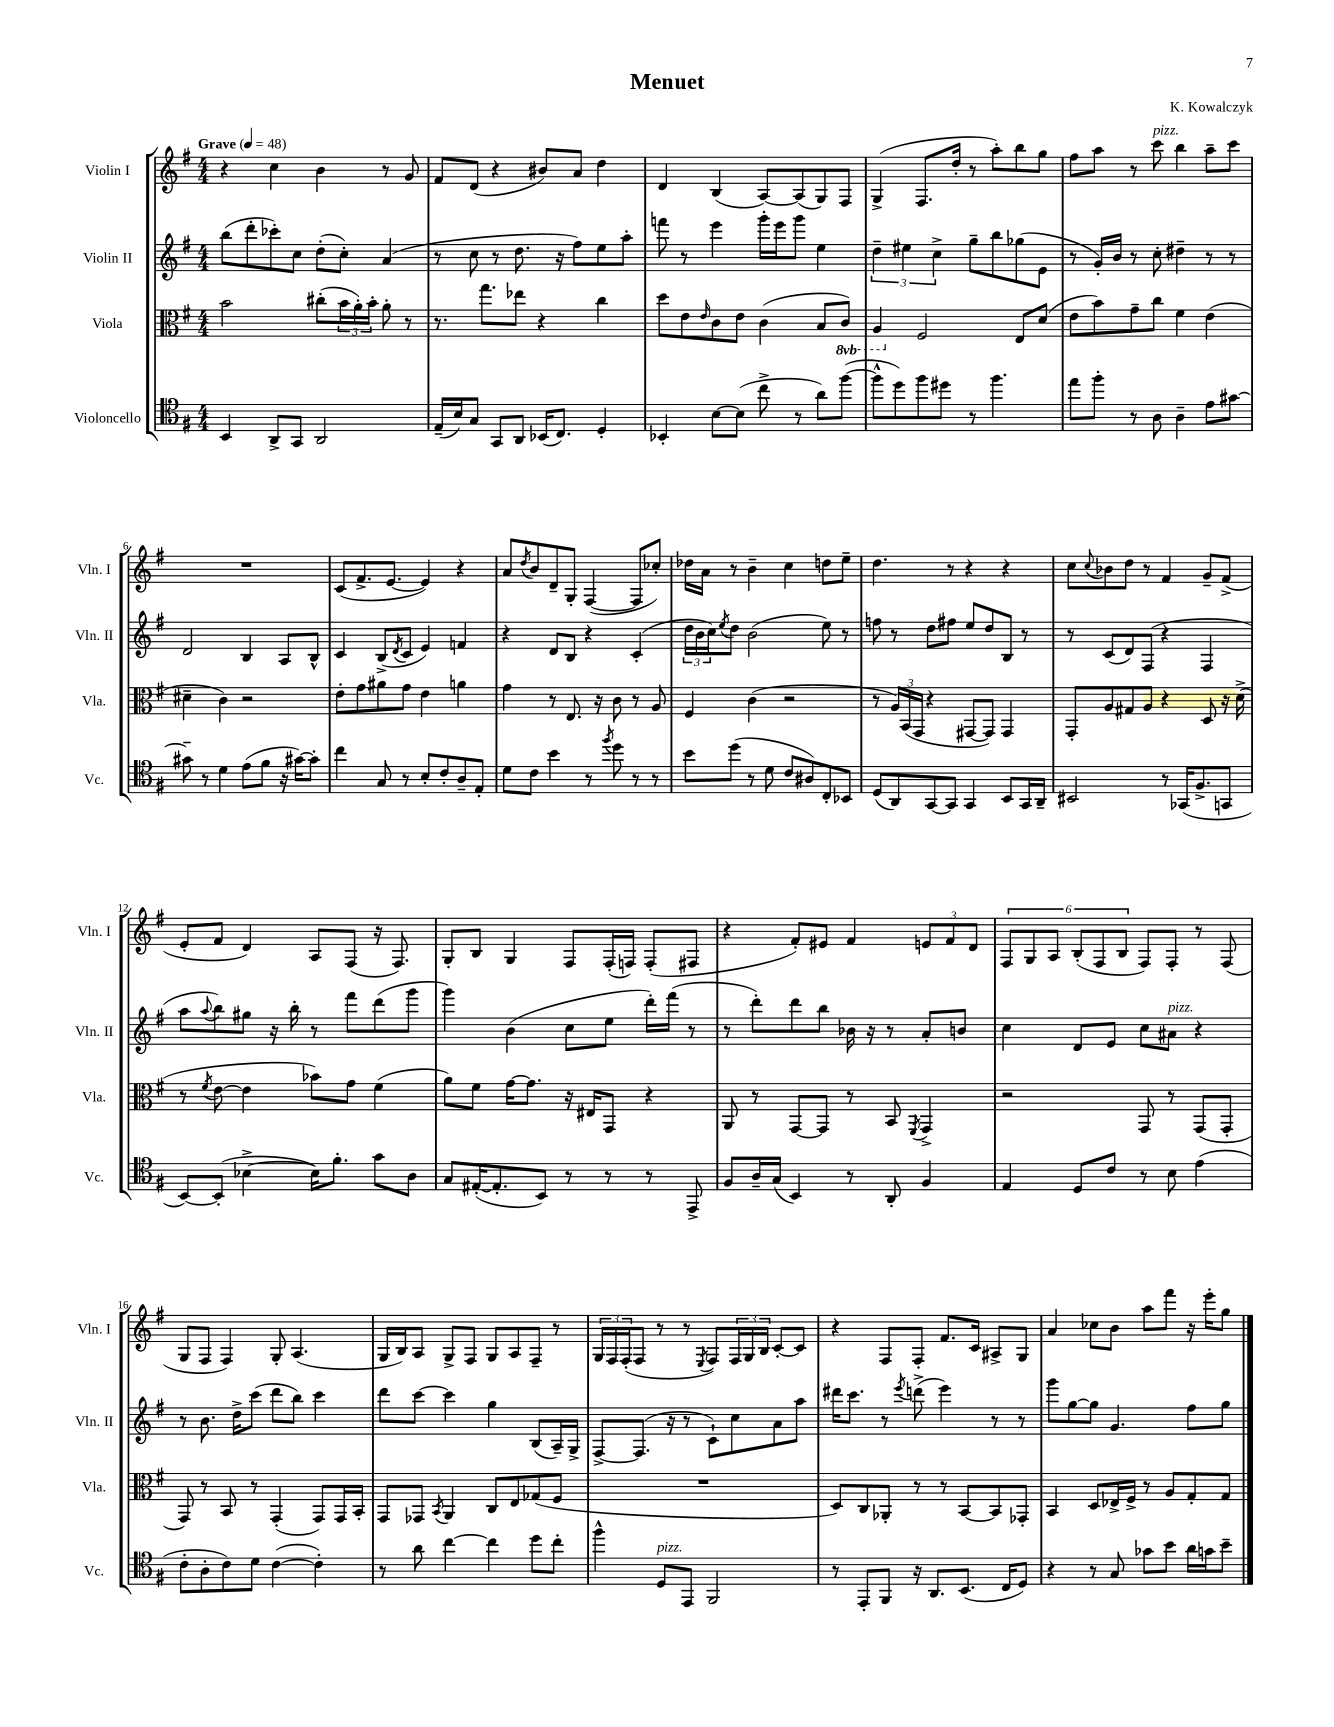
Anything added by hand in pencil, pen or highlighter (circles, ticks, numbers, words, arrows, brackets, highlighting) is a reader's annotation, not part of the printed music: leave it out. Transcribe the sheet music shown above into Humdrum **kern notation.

**kern	**kern	**kern	**kern
*part4	*part3	*part2	*part1
*staff4	*staff3	*staff2	*staff1
*I"Violoncello	*I"Viola	*I"Violin II	*I"Violin I
*I'Vc.	*I'Vla.	*I'Vln. II	*I'Vln. I
*clefC4	*clefC3	*clefG2	*clefG2
*k[f#]	*k[f#]	*k[f#]	*k[f#]
*M4/4	*M4/4	*M4/4	*M4/4
*MM48	*MM48	*MM48	*MM48
=1	=1	=1	=1
!	!	!	!LO:TX:a:B:t=Grave
4BB/	2b\	(8bb\L	4r
.	.	8ddd'\	.
8AA^/L	.	8ccc-X'\)	4cc\
8GG/J	.	8cc\J	.
2AA/	(8cc#X'\L	(8dd'\L	4b\
.	24b\L	8cc'\J)	.
.	24a'\)	.	.
.	24b'\JJ	.	.
.	8a'\	(4a/	8r
.	8r	.	8g/
=2	=2	=2	=2
(16E~/LL	8.r	8r	8f#/L
16B/J)	.	.	.
8G/J	.	8cc\	(8d/J
.	8.gg\L	.	.
8GG/L	.	8r	4r
8AA/J	8ee-X\J	8.dd\	.
(16BB-X/KL	4r	.	8b#X/L)
8.C/J)	.	16r	.
.	.	8ff#\L)	8a/J
4D'/	4cc\	8ee\	4dd\
.	.	8aa'\J	.
=3	=3	=3	=3
4BB-X'/	8dd\L	8fffn\	4d/
.	8e\	8r	.
.	16qqe/	.	.
[8B\L	8c\	4eee\	(4B/
(8B\J]	8e\J	.	.
8cc^\	(4c\	16ggg'\LL	[8A/L)
.	.	16eee\J	.
8r	.	8ggg\J	(8A/]
8a\L)	8B/L	4ee\	8G/)
*	*8ba	*	*
([8ff#\J	8C/J)	.	8F#/J
=4	=4	=4	=4
8ff#^^\L]	4AA/	6dd~\	(4G^/
8dd\)	.	.	.
.	.	6ee#X\	.
*	*X8ba	*	*
8ff#\	2F#/	.	8.F#/L
.	.	6cc^\	.
8dd#X\J	.	.	.
.	.	.	16dd'/Jk
8r	.	8gg~\L	8r
4.ff#\	.	8bb\	8aa'\L)
.	8E/L	(8gg-X\	8bb\
.	(8d/J	8e\J	8gg\J
=5	=5	=5	=5
8ee\L	8e\L	8r	8ff#\L
8ff#'\J	8b\)	16g'/LL)	8aa\J
.	.	16b/JJ	.
8r	8g~\	8r	8r
!	!	!	!LO:TX:a:i:t=pizz.
8A\	8cc\J	8cc'\	8ccc\
4A~\	4f#\	4dd#X~\	4bb\
8e\L	(4e\	8r	8aa~\L
[8g#X\J	.	8r	8ccc\J
!!LO:LB:g=z
=6	=6	=6	=6
8g#X~\]	4d#X~\	2d/	1r
8r	.	.	.
4d\	4c\)	.	.
(8e\L	2r	4B/	.
8f#\J	.	.	.
16r	.	8A/L	.
[16g#X\KL)	.	.	.
8g#'\J]	.	8B^^/J	.
=7	=7	=7	=7
4cc\	8e'\L	4c/	(8c/L
.	8g\	.	8.f#^/
8G/	8a#X\	(8B^/L	.
.	.	.	[8.e/J
.	.	8qd/	.
8r	8g\J	8c/J	.
8B'/L	4e\	4e/)	4e/])
8c'/	.	.	.
8A~/	4an\	4fn/	4r
8E'/J	.	.	.
=8	=8	=8	=8
8d\L	4g\	4r	8a/L
.	.	.	8qdd/
8c\J	.	.	8b/
4b\	8r	8d/L	8d~/
.	8.E/	8B/J	8G'/J
8r	.	4r	([4F#/
.	16r	.	.
8qff#/	.	.	.
8dd\	8c\	.	.
8r	8r	(4c'/	8F#/L]
8r	8A/	.	8cc-X'/J)
=9	=9	=9	=9
8b\L	4F#/	24dd\LL	16dd-X\LL
.	.	24b\	.
.	.	.	16a\JJ
.	.	24cc\J)	.
.	.	8qee/	.
(8dd\J	.	8dd\J	8r
8r	(4c\	(2b\	4b~\
8d\	.	.	.
8c/L	2r	.	4cc\
8A#X/)	.	.	.
8C'/	.	8ee\)	8ddn\L
8BB-X/J	.	8r	8ee~\J
=10	=10	=10	=10
(8D/L	8r	8ffn\	4.dd\
8AA/)	24A/LL)	8r	.
.	(24BB/	.	.
.	24GG/JJ	.	.
[8GG/	4r	8dd\L	.
8GG/J]	.	8ff#X\J	8r
4GG/	[8GG#X/L	8ee/L	4r
.	8GG#/J])	8dd/	.
8BB/L	4GG#/	8B/J	4r
16GG/L	.	8r	.
16AA~/JJ	.	.	.
=11	=11	=11	=11
2BB#X/	8GG'/L	8r	8cc\L
.	.	.	8qqcc/
.	8A/	(8c/L	8b-X\
.	8G#X/	8d/)	8dd\J
.	8A/J	(8F#/J	8r
8r	4r	4r	4f#/
(16GG-X/KL	.	.	.
8.F#^/	.	.	.
.	8D/	4F#/	8g~/L
8GGn/J	16r	.	(8f#^/J
.	(16d^\	.	.
!!LO:LB:g=z
=12	=12	=12	=12
[8BB/L)	8r	8aa\L	8e'/L
.	8qf#/	8qqaa/	.
(8BB'/J]	[8e\	8bb\)	8f#/J
[4B-X^\	4e\]	8gg#X\J	4d/)
.	.	16r	.
.	.	16bb'\	.
16B-\KL])	8b-X\L)	8r	8A/L
8.f#'\J	.	.	.
.	8g\J	8fff#\L	(8F#/J
8g\L	(4f#\	(8ddd\	16r
.	.	.	8.F#/)
8A\J	.	8ggg\J	.
=13	=13	=13	=13
8G/L	8a\L)	4ggg\)	8G'/L
([16E#X'/K	8f#\J	.	8B/J
8.E#'/]	.	.	.
.	[16g\KL	(4b\	4G/
.	8.g\J]	.	.
8BB/J)	.	.	.
8r	16r	8cc\L	8F#/L
.	16E#X/KL	.	.
8r	8GG/J	8ee\J	(16F#'/L
.	.	.	16Fn/JJ)
8r	4r	16ddd'\LL)	(8F'/L
.	.	(16fff#\JJ	.
8EE^/	.	8r	8F#X/J
=14	=14	=14	=14
8F#/L	8AA/	8r	4r
16A~/L	8r	8ddd'\L)	.
(16G/JJ	.	.	.
4BB/)	[8GG/L	8ddd\	8f#'/L)
.	8GG/J]	8bb\J	8e#X/J
8r	8r	16b-X\	4f#/
.	.	16r	.
8AA'/	8BB/	8r	.
.	8qFF#/	.	.
4F#/	4GG^/	8a'/L	12en/L
.	.	.	12f#/
.	.	8bn/J	.
.	.	.	12d/J
=15	=15	=15	=15
4E/	2r	4cc\	12F#/L
.	.	.	12G/
.	.	.	12A/J
8D/L	.	8d/L	(12B'/L
.	.	.	12F#/
8c/J	.	8e/J	.
.	.	.	12B/J
8r	8GG/	8cc\L	8F#/L)
!	!	!LO:TX:a:i:t=pizz.	!
8B\	8r	8a#X\J	8F#'/J
(4e\	(8GG/L	4r	8r
.	8GG'/J	.	(8F#/
!!LO:LB:g=z
=16	=16	=16	=16
8c'\L	8GG/)	8r	8G/L
8A'\	8r	8.b\	8F#/J
8c\)	8BB/	.	4F#/)
.	.	16dd^\KL	.
8d\J	8r	(8ccc\J	.
([4c\	(4GG'/	8ddd\L	8G'/
.	.	8bb\J)	(4.A/
4c'\])	8GG/L)	4ccc\	.
.	16GG/L	.	.
.	16BB'/JJ	.	.
=17	=17	=17	=17
8r	8GG/L	8ddd\L	16G/LL
.	.	.	16B/J)
8a\	8GG-X/J	[8ccc\J	8A/J
.	8qBB/	.	.
[4cc\	4AA/	4ccc\]	8G^/L
.	.	.	8F#/J
4cc\]	8C/L	4gg\	8G/L
.	8E/	.	8A/
8dd\L	(8G-X/	(8B/L	8F#~/J
8cc'\J	8F#/J	16A~/L)	8r
.	.	16G^/JJ	.
=18	=18	=18	=18
4ff#^^\	1r	[8F#^/L	24G/LL
.	.	.	24F#/
.	.	.	(24F#'/J
.	.	(8.F#/J]	8F#/J
!LO:TX:a:i:t=pizz.	!	!	!
8D/L	.	.	8r
.	.	16r	.
8EE/J	.	8r	8r
.	.	.	8qE/
2FF#/	.	8c`\L)	8F#/L)
.	.	8cc\	24F#/L
.	.	.	24G/
.	.	.	24B/JJ
.	.	8a\	[8c'/L
.	.	8aa\J	8c/J]
=19	=19	=19	=19
8r	8D/L)	16ddd#X\KL	4r
.	.	8.ccc\J	.
8EE'/L	8C/	.	.
8FF#/J	8AA-X'/J	8r	8F#/L
.	.	8qeee/	.
16r	8r	(8dddn^\	8F#'/J
8.AA/L	.	.	.
.	8r	4eee\)	8.f#/L
(8.BB/J	[8BB/L	.	.
.	.	.	16c/Jk
.	8BB/]	8r	8A#X^/L
16C/KL	.	.	.
8D/J)	8GG-X'/J	8r	8G/J
=20	=20	=20	=20
4r	4BB/	8ggg\L	4a/
.	.	[8gg\	.
8r	8D/L	8gg\J]	8cc-X\L
8G/	16E-X^/L	4.g/	8b\J
.	16F#^/JJ	.	.
8g-X\L	8r	.	8aa\L
8b\J	8A/L	.	8fff#\J
16a\LL	8G'/	8ff#\L	16r
16gn\J	.	.	16eee'\KL
8b~\J	8G/J	8gg\J	8gg\J
==	==	==	==
*-	*-	*-	*-
